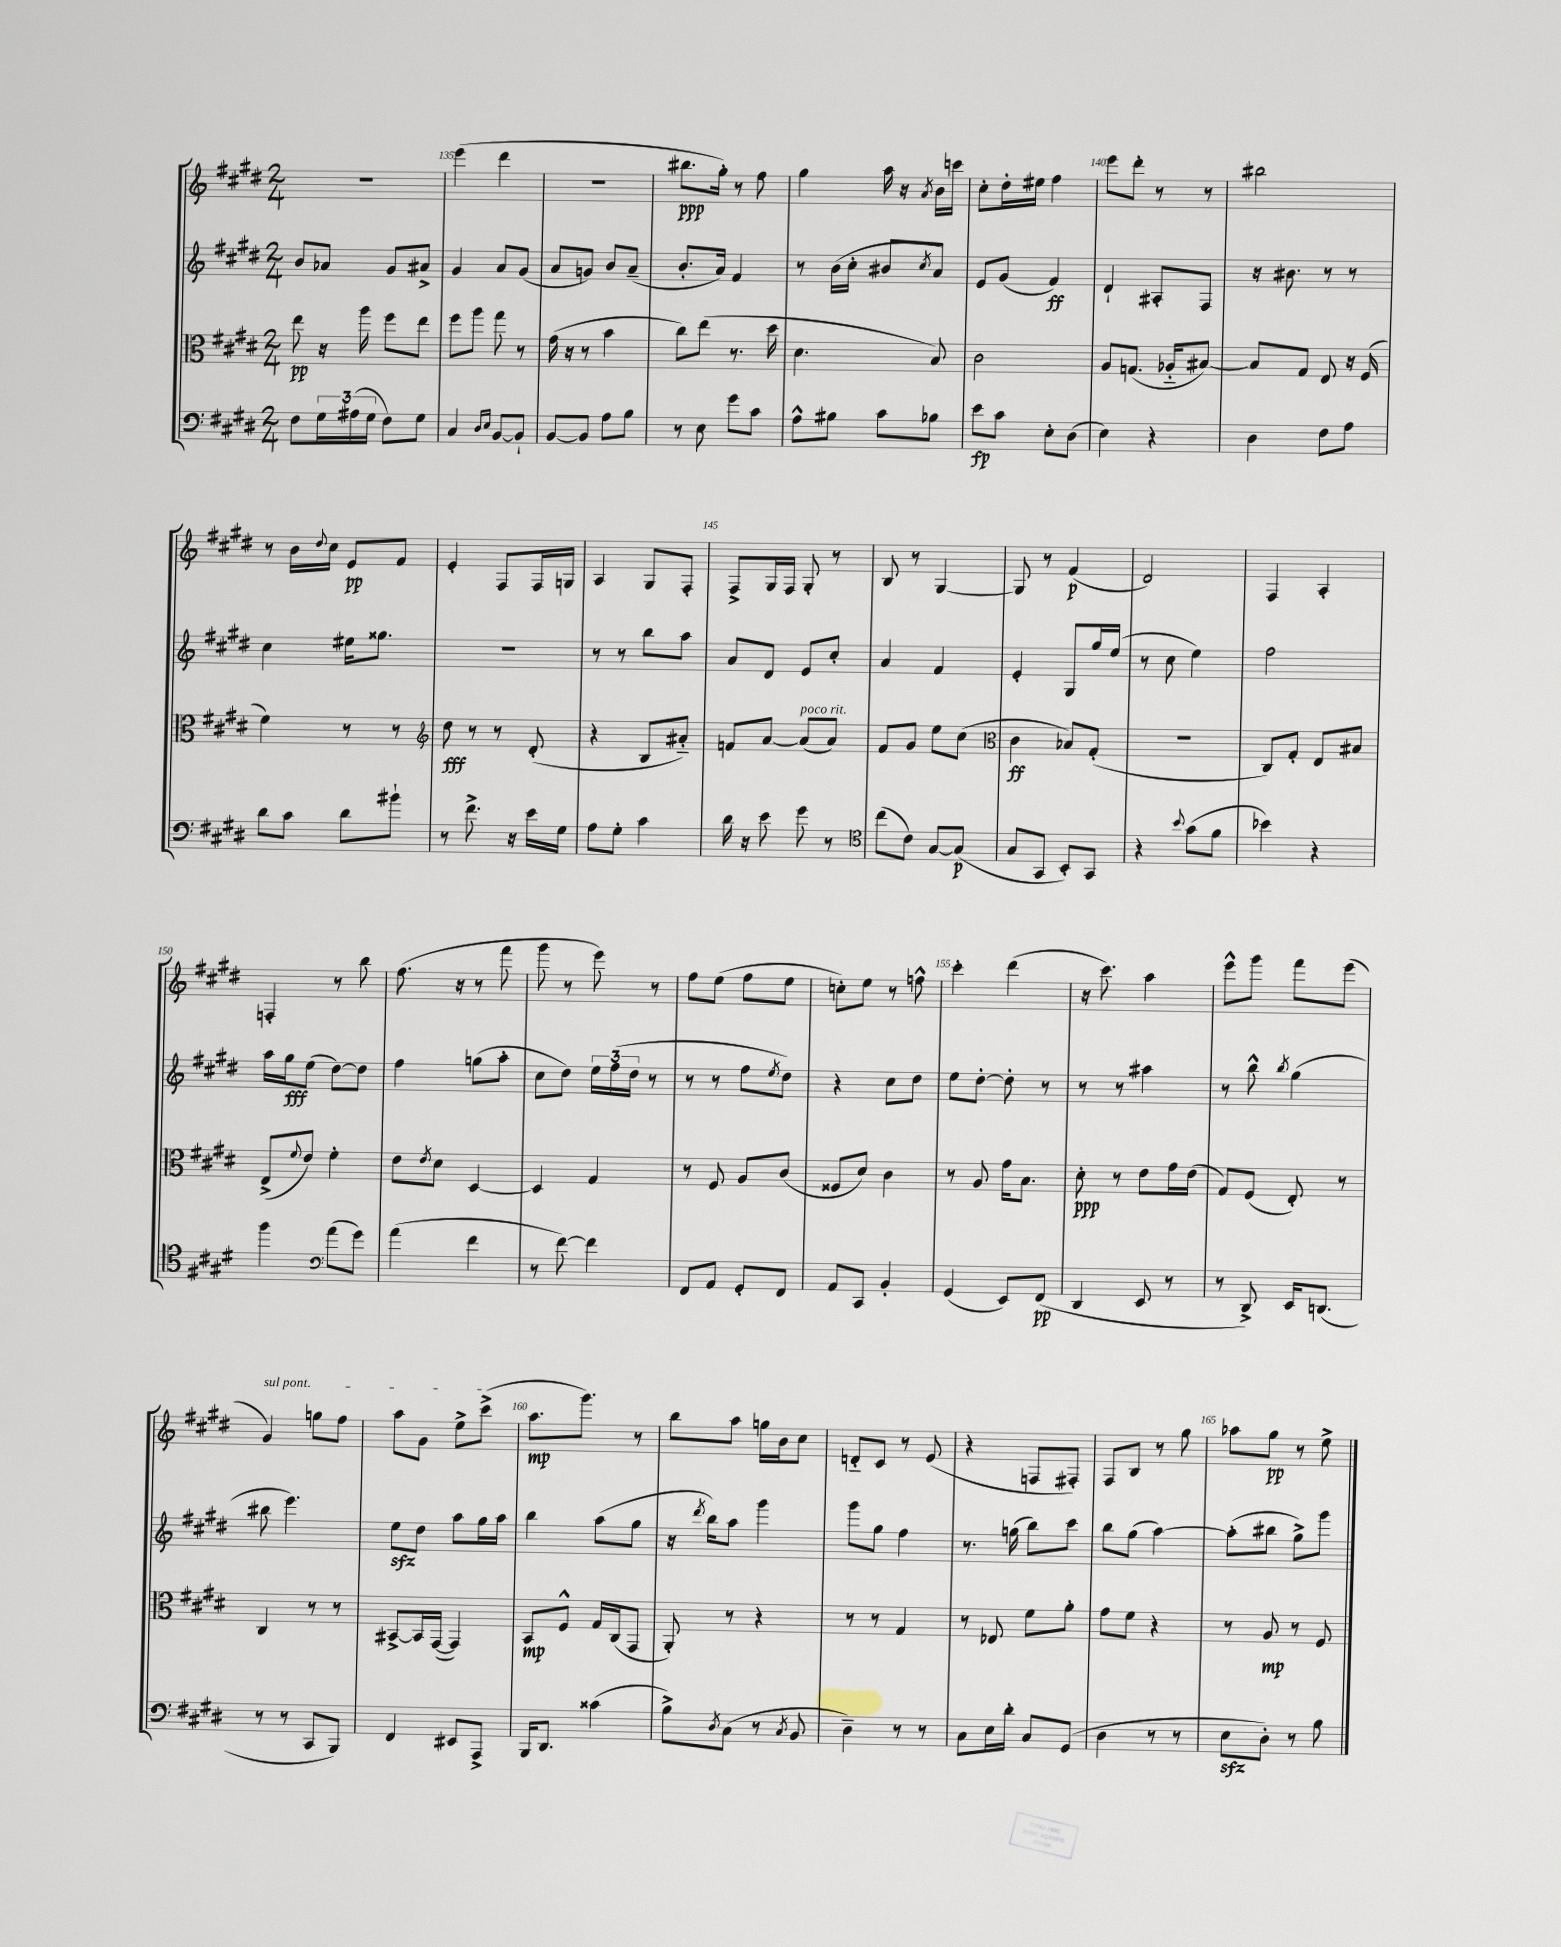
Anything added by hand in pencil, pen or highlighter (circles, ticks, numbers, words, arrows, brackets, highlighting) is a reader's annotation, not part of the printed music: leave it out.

**kern	**dynam	**kern	**dynam	**kern	**dynam	**kern	**dynam
*part4	*part4	*part3	*part3	*part2	*part2	*part1	*part1
*staff4	*staff4	*staff3	*staff3	*staff2	*staff2	*staff1	*staff1
*clefF4	*	*clefC3	*	*clefG2	*	*clefG2	*
*k[f#c#g#d#]	*	*k[f#c#g#d#]	*	*k[f#c#g#d#]	*	*k[f#c#g#d#]	*
*M2/4	*	*M2/4	*	*M2/4	*	*M2/4	*
=134	=134	=134	=134	=134	=134	=134	=134
8F#\L	.	8ee\	pp	8b/L	.	2r	.
24G#\L	.	16r	.	8a-X/J	.	.	.
(24A#X\	.	.	.	.	.	.	.
.	.	16aa\	.	.	.	.	.
24G#\JJ	.	.	.	.	.	.	.
8F#\L)	.	8ff#\L	.	8g#/L	.	.	.
8G#\J	.	8ee\J	.	8a#X^/J	.	.	.
=135	=135	=135	=135	=135	=135	=135	=135
4C#/	.	8ff#\L	.	4g#/	.	(4eee\	.
.	.	8aa\J	.	.	.	.	.
16qqD#/LL	.	.	.	.	.	.	.
16qqE/JJ	.	.	.	.	.	.	.
[8BB/L	.	8gg#\	.	8a/L	.	4ddd#\	.
8BB`/J]	.	8r	.	(8g#/J	.	.	.
=136	=136	=136	=136	=136	=136	=136	=136
[8BB/L	.	(16g#\	.	8a/L	.	2r	.
.	.	16r	.	.	.	.	.
8BB/J]	.	8r	.	8gn/J)	.	.	.
8A\L	.	4b\	.	8b/L	.	.	.
8B\J	.	.	.	(8a~/J	.	.	.
=137	=137	=137	=137	=137	=137	=137	=137
8r	.	8cc#\L)	.	8.b'/L	.	8.bb#X\L	ppp
8E\	.	(8ee\J	.	.	.	.	.
.	.	.	.	16a/Jk)	.	16gg#'\Jk)	.
8g#\L	.	8.r	.	4f#/	.	8r	.
8c#\J	.	.	.	.	.	8ff#\	.
.	.	16dd#\	.	.	.	.	.
=138	=138	=138	=138	=138	=138	=138	=138
8A^^\L	.	4.d#\	.	8r	.	4gg#\	.
8B#X\J	.	.	.	(16b\LL	.	.	.
.	.	.	.	16cc#'\JJ	.	.	.
8c#\L	.	.	.	8b#X/L	.	16aa\	.
.	.	.	.	.	.	16r	.
.	.	.	.	8qcc#/	.	8qa/	.
8B-X\J	.	8B/)	.	8a/J)	.	16b\LL	.
.	.	.	.	.	.	16cccn\JJ	.
=139	=139	=139	=139	=139	=139	=139	=139
8e\L	fp	2c#\	.	8e/L	.	8cc#'\L	.
8c#\J	.	.	.	(8g#/J	.	16dd#'\L	.
.	.	.	.	.	.	16ee#X\JJ	.
8E'\L	.	.	.	4f#/)	ff	4ff#\	.
(8D#\J	.	.	.	.	.	.	.
=140	=140	=140	=140	=140	=140	=140	=140
4E\)	.	8A/L	.	4d#`/	.	8eee\L	.
.	.	(8.Gn/J	.	.	.	8ddd#'\J	.
4r	.	.	.	8A#X'/L	.	8r	.
.	.	16A-X/KL	.	.	.	.	.
.	.	[8B#X/J)	.	8F#/J	.	8r	.
=141	=141	=141	=141	=141	=141	=141	=141
4D#\	.	8B#/L]	.	16r	.	2bb#X\	.
.	.	.	.	8.b#X\	.	.	.
.	.	8G#/J	.	.	.	.	.
8F#\L	.	8E/	.	8r	.	.	.
8A\J	.	16r	.	8r	.	.	.
.	.	(16F#/	.	.	.	.	.
!!LO:LB:g=z
=142	=142	=142	=142	=142	=142	=142	=142
8d#\L	.	4f#\)	.	4cc#\	.	8r	.
8c#\J	.	.	.	.	.	16b\LL	.
.	.	.	.	.	.	8qqdd#/	.
.	.	.	.	.	.	16cc#\JJ	.
8d#\L	.	8r	.	16ee#X\KL	.	8e/L	pp
.	.	.	.	8.gg##X\J	.	.	.
8b#X`\J	.	8r	.	.	.	8f#/J	.
=143	=143	=143	=143	=143	=143	=143	=143
*	*	*clefG2	*	*	*	*	*
8r	.	8dd#\	fff	2r	.	4e'/	.
8.f#^\	.	8r	.	.	.	.	.
.	.	8r	.	.	.	8F#/L	.
16r	.	.	.	.	.	.	.
16e\LL	.	(8d#'/	.	.	.	16F#/L	.
16G#\JJ	.	.	.	.	.	16Gn/JJ	.
=144	=144	=144	=144	=144	=144	=144	=144
8A\L	.	4r	.	8r	.	4A/	.
8G#'\J	.	.	.	8r	.	.	.
4c#\	.	8B/L	.	8bb\L	.	8G#/L	.
.	.	8a#X/J)	.	8aa\J	.	8F#'/J	.
=145	=145	=145	=145	=145	=145	=145	=145
16d#\	.	8fn/L	.	8a/L	.	8F#^/L	.
16r	.	.	.	.	.	.	.
8e\	.	[8a/J	.	8d#/J	.	16G#/L	.
.	.	.	.	.	.	16F#/JJ	.
!	!	!LO:TX:a:i:t=poco rit.	!	!	!	!	!
8g#\	.	(8a/L]	.	8e/L	.	8G#'/	.
8r	.	8a/J)	.	8cc#'/J	.	8r	.
=146	=146	=146	=146	=146	=146	=146	=146
*clefC4	*	*	*	*	*	*	*
(8cc#\L	.	8f#/L	.	4a/	.	8B/	.
8c#\J)	.	8g#/J	.	.	.	8r	.
[8G#/L	.	8ee\L	.	4f#/	.	[4G#/	.
(8G#/J]	p	(8cc#\J	.	.	.	.	.
=147	=147	=147	=147	=147	=147	=147	=147
*	*	*clefC3	*	*	*	*	*
8G#/L	.	4c#\	ff	4e'/	.	8G#/]	.
8GG#/J	.	.	.	.	.	8r	.
8BB'/L)	.	8B-X/L)	.	8G#/L	.	(4f#/	p
8GG#/J	.	(8G#'/J	.	16gg#/L	.	.	.
.	.	.	.	(16ee/JJ	.	.	.
=148	=148	=148	=148	=148	=148	=148	=148
4r	.	2r	.	8r	.	2d#/)	.
.	.	.	.	8cc#\	.	.	.
8qqb/	.	.	.	.	.	.	.
(8g#\L	.	.	.	4ee\)	.	.	.
8f#\J	.	.	.	.	.	.	.
=149	=149	=149	=149	=149	=149	=149	=149
4b-X\)	.	8C#/L)	.	2ff#\	.	4F#/	.
.	.	8G#'/J	.	.	.	.	.
4r	.	8E/L	.	.	.	4A'/	.
.	.	8B#X/J	.	.	.	.	.
!!LO:LB:g=z
=150	=150	=150	=150	=150	=150	=150	=150
4ff#\	.	(8E^/L	.	16aa\LL	.	4Fn'/	.
.	.	.	.	16gg#\J	fff	.	.
.	.	8qqf#/	.	.	.	.	.
.	.	8e/J)	.	(8ee\J	.	.	.
*clefF4	*	*	*	*	*	*	*
(8a\L	.	4f#'\	.	[8dd#\L)	.	8r	.
8g#\J)	.	.	.	8dd#\J]	.	8bb\	.
=151	=151	=151	=151	=151	=151	=151	=151
(4a\	.	8e\L	.	4ff#\	.	(8.ff#\	.
.	.	8qe/	.	.	.	.	.
.	.	8d#\J	.	.	.	.	.
.	.	.	.	.	.	16r	.
4f#\	.	[4D#/	.	(8ggn\L	.	8r	.
.	.	.	.	8aa'\J	.	8fff#\	.
=152	=152	=152	=152	=152	=152	=152	=152
8r	.	4D#/]	.	8cc#\L	.	8ggg#\	.
[8f#\)	.	.	.	8dd#\J)	.	8r	.
4f#\]	.	4G#/	.	24ee\LL	.	8eee\)	.
.	.	.	.	(24ff#\	.	.	.
.	.	.	.	24dd#\JJ	.	.	.
.	.	.	.	8r	.	8r	.
=153	=153	=153	=153	=153	=153	=153	=153
8FF#/L	.	8r	.	8r	.	8ff#\L	.
8AA/J	.	8F#/	.	8r	.	(8ee\J	.
8GG#'/L	.	8A/L	.	8ff#\L	.	8ff#\L	.
.	.	.	.	8qee/	.	.	.
8FF#/J	.	(8c#/J	.	8dd#\J)	.	8ee\J	.
=154	=154	=154	=154	=154	=154	=154	=154
8AA/L	.	8F##X/L	.	4r	.	8ccn'\L)	.
8CC#/J	.	8d#/J)	.	.	.	8ee\J	.
4BB'/	.	4c#\	.	8cc#\L	.	8r	.
.	.	.	.	8dd#\J	.	8ffn^^\	.
=155	=155	=155	=155	=155	=155	=155	=155
(4GG#/	.	8r	.	8ee\L	.	4ccc#'\	.
.	.	8A/	.	[8dd#'\J	.	.	.
8EE/L)	.	16g#\KL	.	8dd#'\]	.	(4ddd#\	.
.	.	8.B\J	.	.	.	.	.
(8FF#/J	pp	.	.	8r	.	.	.
=156	=156	=156	=156	=156	=156	=156	=156
4DD#/	.	8d#'\	ppp	8r	.	16r	.
.	.	.	.	.	.	8.ccc#\)	.
.	.	8r	.	8r	.	.	.
8EE/	.	8e\L	.	4aa#X\	.	4aa\	.
8r	.	16g#\L	.	.	.	.	.
.	.	(16e\JJ	.	.	.	.	.
=157	=157	=157	=157	=157	=157	=157	=157
8r	.	8G#/L)	.	8r	.	8eee^^\L	.
8DD#^/)	.	(8F#/J	.	8bb^^\	.	8ggg#\J	.
.	.	.	.	8qbb/	.	.	.
16EE/KL	.	8E'/)	.	(4gg#\	.	8fff#\L	.
(8.DDn/J	.	.	.	.	.	.	.
.	.	8r	.	.	.	(8eee\J	.
!!LO:LB:g=z
=158	=158	=158	=158	=158	=158	=158	=158
!	!	!	!	!	!	!LO:TX:a:i:t=sul pont.	!
8r	.	4C#/	.	8bb#X\	.	4g#/)	.
8r	.	.	.	4.eee\)	.	.	.
8CC#/L	.	8r	.	.	.	8ggn\L	.
8BBB/J)	.	8r	.	.	.	8ff#\J	.
=159	=159	=159	=159	=159	=159	=159	=159
4FF#/	.	[8BB#X^/L	.	8eezz\L	.	8aa\L	.
.	.	16BB#/L]	.	8dd#\J	.	8g#\J	.
.	.	([16GG#/JJ	.	.	.	.	.
8EE#X/L	.	4GG#/])	.	8aa\L	.	8ee^\L	.
8AAA^/J	.	.	.	16gg#\L	.	(8ccc#^\J	.
.	.	.	.	16aa\JJ	.	.	.
=160	=160	=160	=160	=160	=160	=160	=160
16BBB/KL	.	8BB/L	mp	4bb\	.	8.aa\L	mp
8.DD#/J	.	.	.	.	.	.	.
.	.	8F#^^/J	.	.	.	.	.
.	.	.	.	.	.	8.ggg#\J)	.
(4c##X\	.	16G#/LL	.	(8aa\L	.	.	.
.	.	(16C#/J	.	.	.	.	.
.	.	8GG#/J	.	8gg#\J	.	8r	.
=161	=161	=161	=161	=161	=161	=161	=161
8B^\L)	.	8AA'/)	.	16r	.	8bb\L	.
.	.	.	.	8qddd#/	.	.	.
.	.	.	.	16bb\KL)	.	.	.
8qD#/	.	.	.	.	.	.	.
(8C#\J	.	8r	.	8aa\J	.	8aa\J	.
8r	.	4r	.	4ggg#\	.	16ggn\LL	.
.	.	.	.	.	.	16b\J	.
8qC#/	.	.	.	.	.	.	.
8BB/	.	.	.	.	.	8cc#\J	.
=162	=162	=162	=162	=162	=162	=162	=162
4D#~\)	.	8r	.	8ggg#\L	.	8dn/L	.
.	.	8r	.	8gg#\J	.	8c#/J	.
8r	.	4G#/	.	4ff#\	.	8r	.
8r	.	.	.	.	.	(8e/	.
=163	=163	=163	=163	=163	=163	=163	=163
8C#\L	.	8r	.	8.r	.	4r	.
16E\L	.	8E-X/	.	.	.	.	.
16d#'\JJ	.	.	.	(16ggn\	.	.	.
8C#/L	.	8f#\L	.	8bb\L)	.	8Fn/L	.
(8GG#/J	.	8a'\J	.	8ccc#\J	.	8F#X'/J)	.
=164	=164	=164	=164	=164	=164	=164	=164
4D#\	.	8g#\L	.	8bb\L	.	8F#/L	.
.	.	8f#\J	.	(8gg#\J	.	8B/J	.
8r	.	4r	.	[4aa\)	.	8r	.
8r	.	.	.	.	.	8gg#\	.
=165	=165	=165	=165	=165	=165	=165	=165
8Ezz\L	.	8r	.	(8aa'\L]	.	8aa-X\L	.
8D#'\J)	.	8A/	mp	8bb#X\J	.	8gg#\J	pp
8r	.	8r	.	8gg#^\L)	.	8r	.
8B\	.	8F#/	.	8ggg#\J	.	8ee^\	.
==	==	==	==	==	==	==	==
*-	*-	*-	*-	*-	*-	*-	*-
